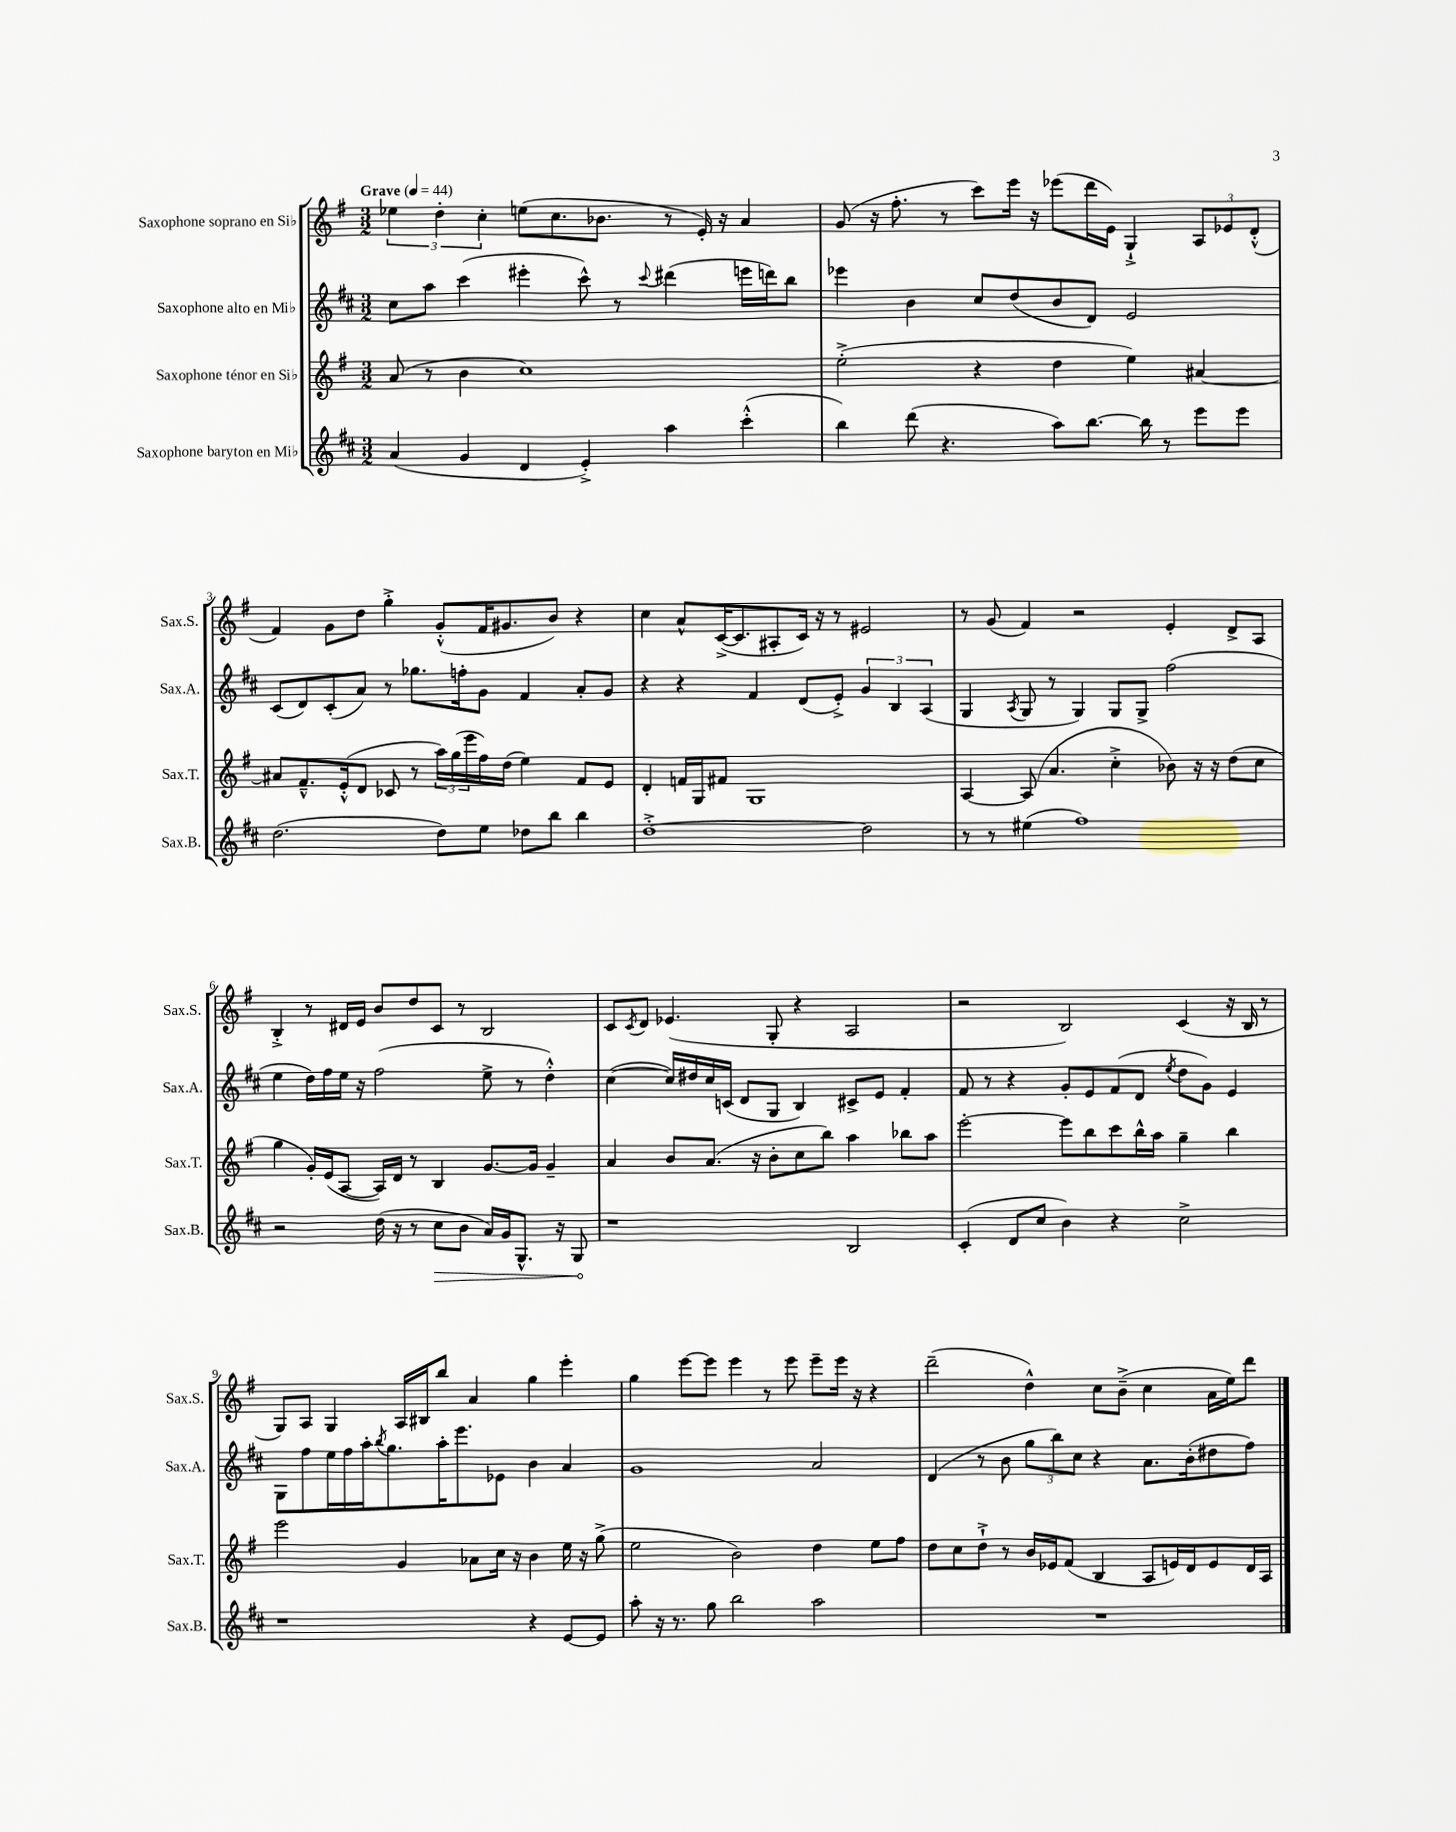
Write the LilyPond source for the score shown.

<<
\new StaffGroup <<
\new Staff = "s0" \with { instrumentName = "Saxophone soprano en Sib" shortInstrumentName = "Sax.S." } {
    \clef treble \key g \major \numericTimeSignature \time 3/2 \tempo "Grave" 4 = 44
    \tuplet 3/2 { ees''4 d''4-. c''4-. } e''8( c''8. bes'8. r8 e'16-.) r16 a'4 |
    g'8( r16 fis''8.-. r8 c'''8) e'''16 r16 ees'''8( d'''16 e'16) g4-!-> \tuplet 3/2 { a8 ees'8 d'8-.-^( } |
    fis'4) g'8 d''8 g''4-.-> g'8-.-^( fis'16 gis'8. b'8) r4 |
    c''4 a'8-^ c'16~->( c'8. ais8-. c'16) r16 r8 eis'2 |
    r8 g'8( fis'4) r2 e'4-. d'8-> a8 |
    b4-.-> r8 dis'16 e'16 b'8 d''8 c'8 r8 b2 |
    c'8 \acciaccatura { c'8 } d'8 ees'4.( g8-. r4 a2 |
    r2 b2) c'4( r16 b16 r8 |
    g8) a8 g4 a16 bis16 b''8 a'4 g''4 e'''4-. |
    g''4 e'''8~ e'''8 e'''4 r8 e'''8 e'''8-- e'''16 r16 r4 |
    d'''2--( d''4-^) c''8 b'8--->( c''4 a'16 e''16) d'''8 \bar "|." |
}
\new Staff = "s1" \with { instrumentName = "Saxophone alto en Mib" shortInstrumentName = "Sax.A." } {
    \clef treble \key d \major \numericTimeSignature \time 3/2
    cis''8 a''8 cis'''4( eis'''4-. cis'''8-^) r8 \appoggiatura { cis'''8 } dis'''4( e'''16 d'''16) b''8 |
    ees'''4 b'4 cis''8 d''8( b'8 d'8) e'2 |
    cis'8( d'8) cis'8-.( a'8) r8 ges''8. f''16-. g'8 fis'4 a'8-. g'8 |
    r4 r4 fis'4 d'8( e'8-.->) \tuplet 3/2 { g'4 b4 a4( } |
    g4 \acciaccatura { a8 } g8 r8 g4) g8 g8-> fis''2( |
    e''4 d''16) fis''16 e''16 r16 fis''2( e''8-> r8 d''4-.-^) |
    cis''4~( cis''16) dis''16 cis''16 c'16( d'8 g8 b4) cis'8-> e'8 fis'4-. |
    fis'8 r8 r4 g'8-. e'8 fis'8( d'8 \acciaccatura { e''8 } d''8 g'8) e'4 |
    g8 fis''8 e''16 fis''16 a''16-. \acciaccatura { b''8 } g''8. a''16-. e'''8. ees'8 b'4 a'4 |
    g'1 a'2 |
    d'4( r8 b'8 \tuplet 3/2 { g''8 b''8) cis''8 } r4 a'8. b'16-.( dis''8 fis''8) \bar "|." |
}
\new Staff = "s2" \with { instrumentName = "Saxophone ténor en Sib" shortInstrumentName = "Sax.T." } {
    \clef treble \key g \major \numericTimeSignature \time 3/2
    a'8( r8 b'4 c''1) |
    e''2-.->( r4 d''4 e''4) ais'4~ |
    ais'8 fis'8.---^ e'16-.-^( d'8 ces'8 r8 \tuplet 3/2 { a''16) g''16( e'''16 } fis''16) d''16( e''4) fis'8 e'8 |
    d'4-. f'16 g16 fis'8 g1 |
    a4~ a8( a'4. c''4-.-> bes'8) r16 r16 d''8( c''8 |
    g''4 g'16-.) e'16( a8~ a16) d'16 r8 b4 g'8.~ g'16 g'4-- |
    a'4 b'8 a'8.( r16 b'8-. c''8 b''8) a''4 bes''8 a''8 |
    e'''2~-. e'''8 b''8 c'''8 b''16-^ a''16 g''4-- b''4 |
    e'''2 g'4 aes'8 c''16 r16 b'4 e''16 r16 g''8->( |
    e''2 b'2) d''4 e''8 fis''8 |
    d''8 c''8 d''8-!-> r8 b'16 ees'16 fis'8( b4 a8 e'16) d'16 e'8 d'16 a16 \bar "|." |
}
\new Staff = "s3" \with { instrumentName = "Saxophone baryton en Mib" shortInstrumentName = "Sax.B." } {
    \clef treble \key d \major \numericTimeSignature \time 3/2
    a'4( g'4 d'4 e'4-.->) a''4 cis'''4-.-^( |
    b''4) d'''8( r4. a''8) b''8.~ b''16 r8 e'''8 e'''8 |
    d''2.( d''8) e''8 des''8 b''8 b''4 |
    d''1~-.-> d''2 |
    r8 r8 eis''4( fis''1) |
    r2 d''16( r16 r8 \once \override Hairpin.circled-tip = ##t cis''8\> b'8 a'16) g'16 g8.-^ r16 g8\! |
    r1 b2 |
    cis'4-.( d'8 cis''8 b'4) r4 cis''2-> |
    r1 r4 e'8~ e'8 |
    a''8-. r16 r8. g''8 b''2 a''2 |
    R1. \bar "|." |
}
>>
>>
